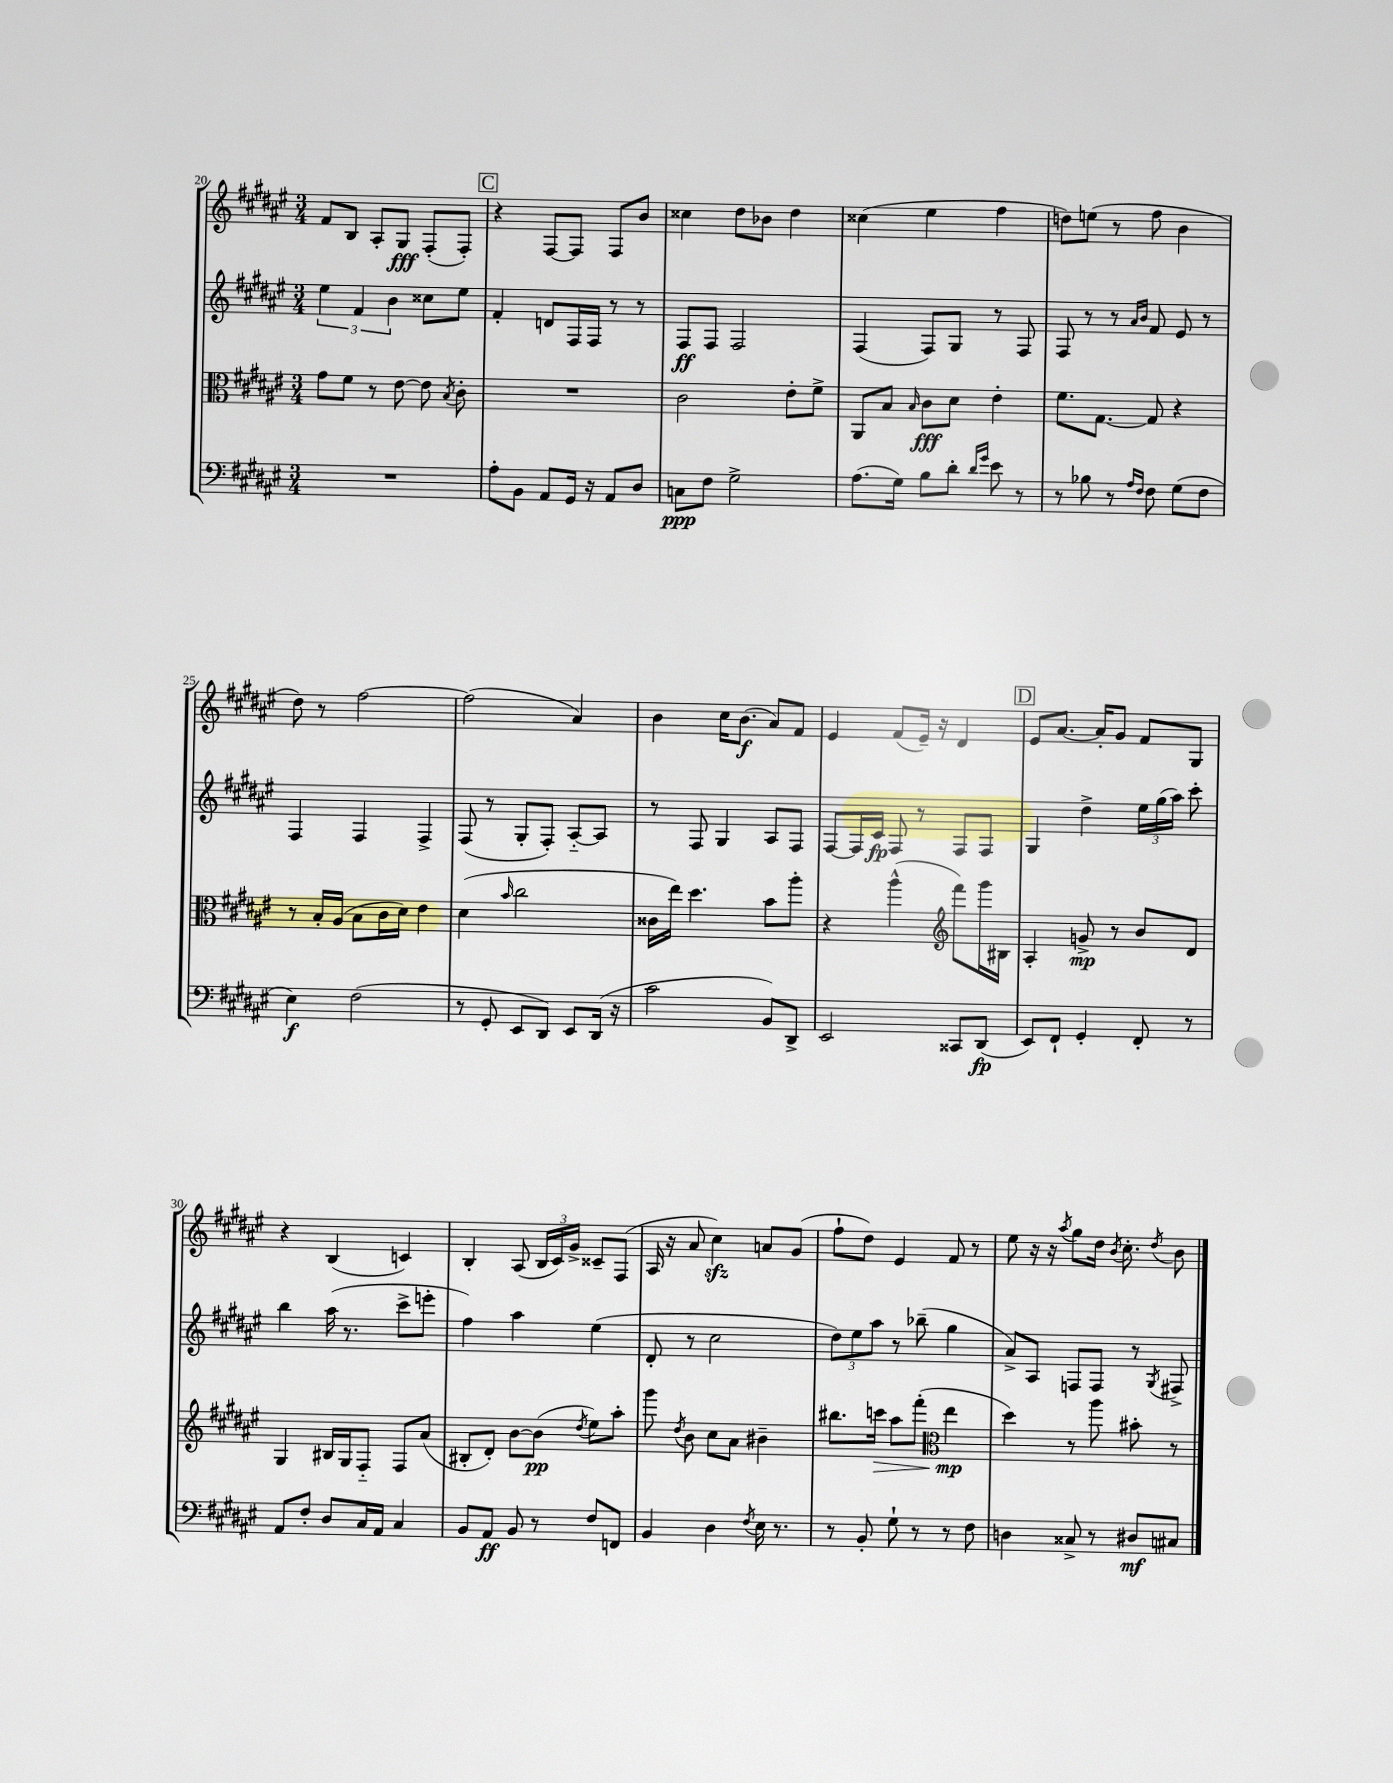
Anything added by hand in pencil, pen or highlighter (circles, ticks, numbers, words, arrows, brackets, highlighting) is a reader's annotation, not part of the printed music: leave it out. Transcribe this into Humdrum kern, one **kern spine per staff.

**kern	**kern	**kern	**kern
*staff4	*staff3	*staff2	*staff1
*clefF4	*clefC3	*clefG2	*clefG2
*k[f#c#g#d#a#e#]	*k[f#c#g#d#a#e#]	*k[f#c#g#d#a#e#]	*k[f#c#g#d#a#e#]
*M3/4	*M3/4	*M3/4	*M3/4
2.r	8g#	6ee#	8f#
.	8f#	.	8B
.	.	6f#	.
.	8r	.	8A#'
.	.	6b	.
.	[8e#	.	8G#
.	8e#]	8cc##	(8F#'
.	8qB	.	.
.	8c#'	8ee#	8F#')
=	=	=	=
8A#'	2.r	4f#'	4r
8BB	.	.	.
8AA#	.	8d	[8F#
16GG#	.	16F#	8F#]
16r	.	16F#	.
8AA#	.	8r	8F#
8D#	.	8r	8b
=	=	=	=
8C	2c#	8F#	4cc##
8F#	.	8F#	.
2G#^	.	2F#	8dd#
.	.	.	8b-
.	8e#'	.	4dd#
.	8f#^	.	.
=	=	=	=
(8.A#	8AA#	(4F#	(4cc##
.	8B	.	.
16G#)	.	.	.
.	16qqB	.	.
8B	8c#	8F#)	4ee#
8d#'	8d#	8G#	.
16qqd#	.	.	.
16qqg#	.	.	.
8e#	4e#'	8r	4ff#
8r	.	8F#	.
=	=	=	=
8r	8.f#	8F#	8dd)
8B-	.	8r	(8ee
.	[8.G#	.	.
8r	.	8r	8r
16qqA#	.	16qqa#	.
16qqF#	.	16qqb	.
8F#	8G#]	8f#	8ff#
(8G#	4r	8e#	4b
8F#	.	8r	.
=	=	=	=
4E#)	8r	4F#	8dd#)
.	16B'	.	8r
.	(16A#	.	.
(2F#	8B	4F#	[2ff#
.	16c#	.	.
.	16d#)	.	.
.	4e#	4F#^	.
=	=	=	=
8r	(4d#	(8F#	(2ff#]
8GG#'	.	8r	.
.	16qqb	.	.
8EE#	2cc#	8G#'	.
8DD#)	.	8F#')	.
8EE#	.	[8A#'~	4a#)
(16DD#	.	8A#]	.
16r	.	.	.
=	=	=	=
2c#	16c##	8r	4b
.	16ee#)	.	.
.	4.dd#	8F#	.
.	.	4G#	16cc#
.	.	.	(8.b
8BB)	8b	8A#	8a#)
8DD#^	8aa#'	8F#	8f#
=	=	=	=
2EE#	4r	[8F#	4e#
.	.	16F#]	.
.	.	16c#	.
.	(4aa#^^	8F#	(8f#
.	.	8r	16e#~)
.	.	.	16r
*	*clefG2	*	*
8CC##	8fff#)	8F#	4d#
(8DD#	16ggg#	8F#	.
.	16B#	.	.
=	=	=	=
8EE#)	4A#'	4G#	8e#
8FF#`	.	.	[8.a#
4GG#'	8g^	4dd#^	.
.	.	.	16a#']
.	8r	.	8g#
8FF#'	8b	24ee#	8f#
.	.	(24gg#	.
.	.	24aa#)	.
8r	8d#	8ccc#'	8G#
=	=	=	=
8AA#	4G#	4bb	4r
8F#'	.	.	.
8D#	16B#	(16aa#	(4B
.	16G#	8.r	.
16C#	8F#'~	.	.
16AA#	.	.	.
4C#	8F#	8ccc#^	4c)
.	(8a#	8eee'	.
=	=	=	=
8BB	8B#'	4ff#)	4B'
8AA#	8d#')	.	.
8BB	[8b	4aa#	(8A#
8r	(8b]	.	24B
.	.	.	24c#)
.	.	.	24g#^
.	8qdd#	.	.
8F#	8ee#)	(4ee#	8c##~
8FF	8aa#'	.	(8F#
=	=	=	=
4BB	8ggg#	8d#'	16A#
.	.	.	16r
.	8qdd#	.	.
.	8b	8r	8a#
4D#	8cc#	2cc#	4cc#)
.	8a#	.	.
8qF#	.	.	.
16E#	4b#~	.	8a
8.r	.	.	.
.	.	.	(8g#
=	=	=	=
8r	8.bb#	12dd#)	8ff#`
.	.	12ee#	.
8BB'	.	.	8dd#)
.	.	12aa#	.
.	16ccc	.	.
8G#`	8aa#	8r	4e#
8r	(8fff#'	(8bb-~	.
*	*clefC3	*	*
8r	4ee#	4gg#	8f#
8F#	.	.	8r
=	=	=	=
4D	4dd#)	8a#^)	8ee#
.	.	8A#	16r
.	.	.	16r
.	.	.	8qaa#
8C##^	8r	8F	8gg#
8r	8aa#	8F	16dd#
.	.	.	8qb
.	.	.	8.cc#'
8D#	8b#'	8r	.
.	.	8qG#	8qdd#
8C#	8r	8F#^	8b
==	==	==	==
*-	*-	*-	*-
